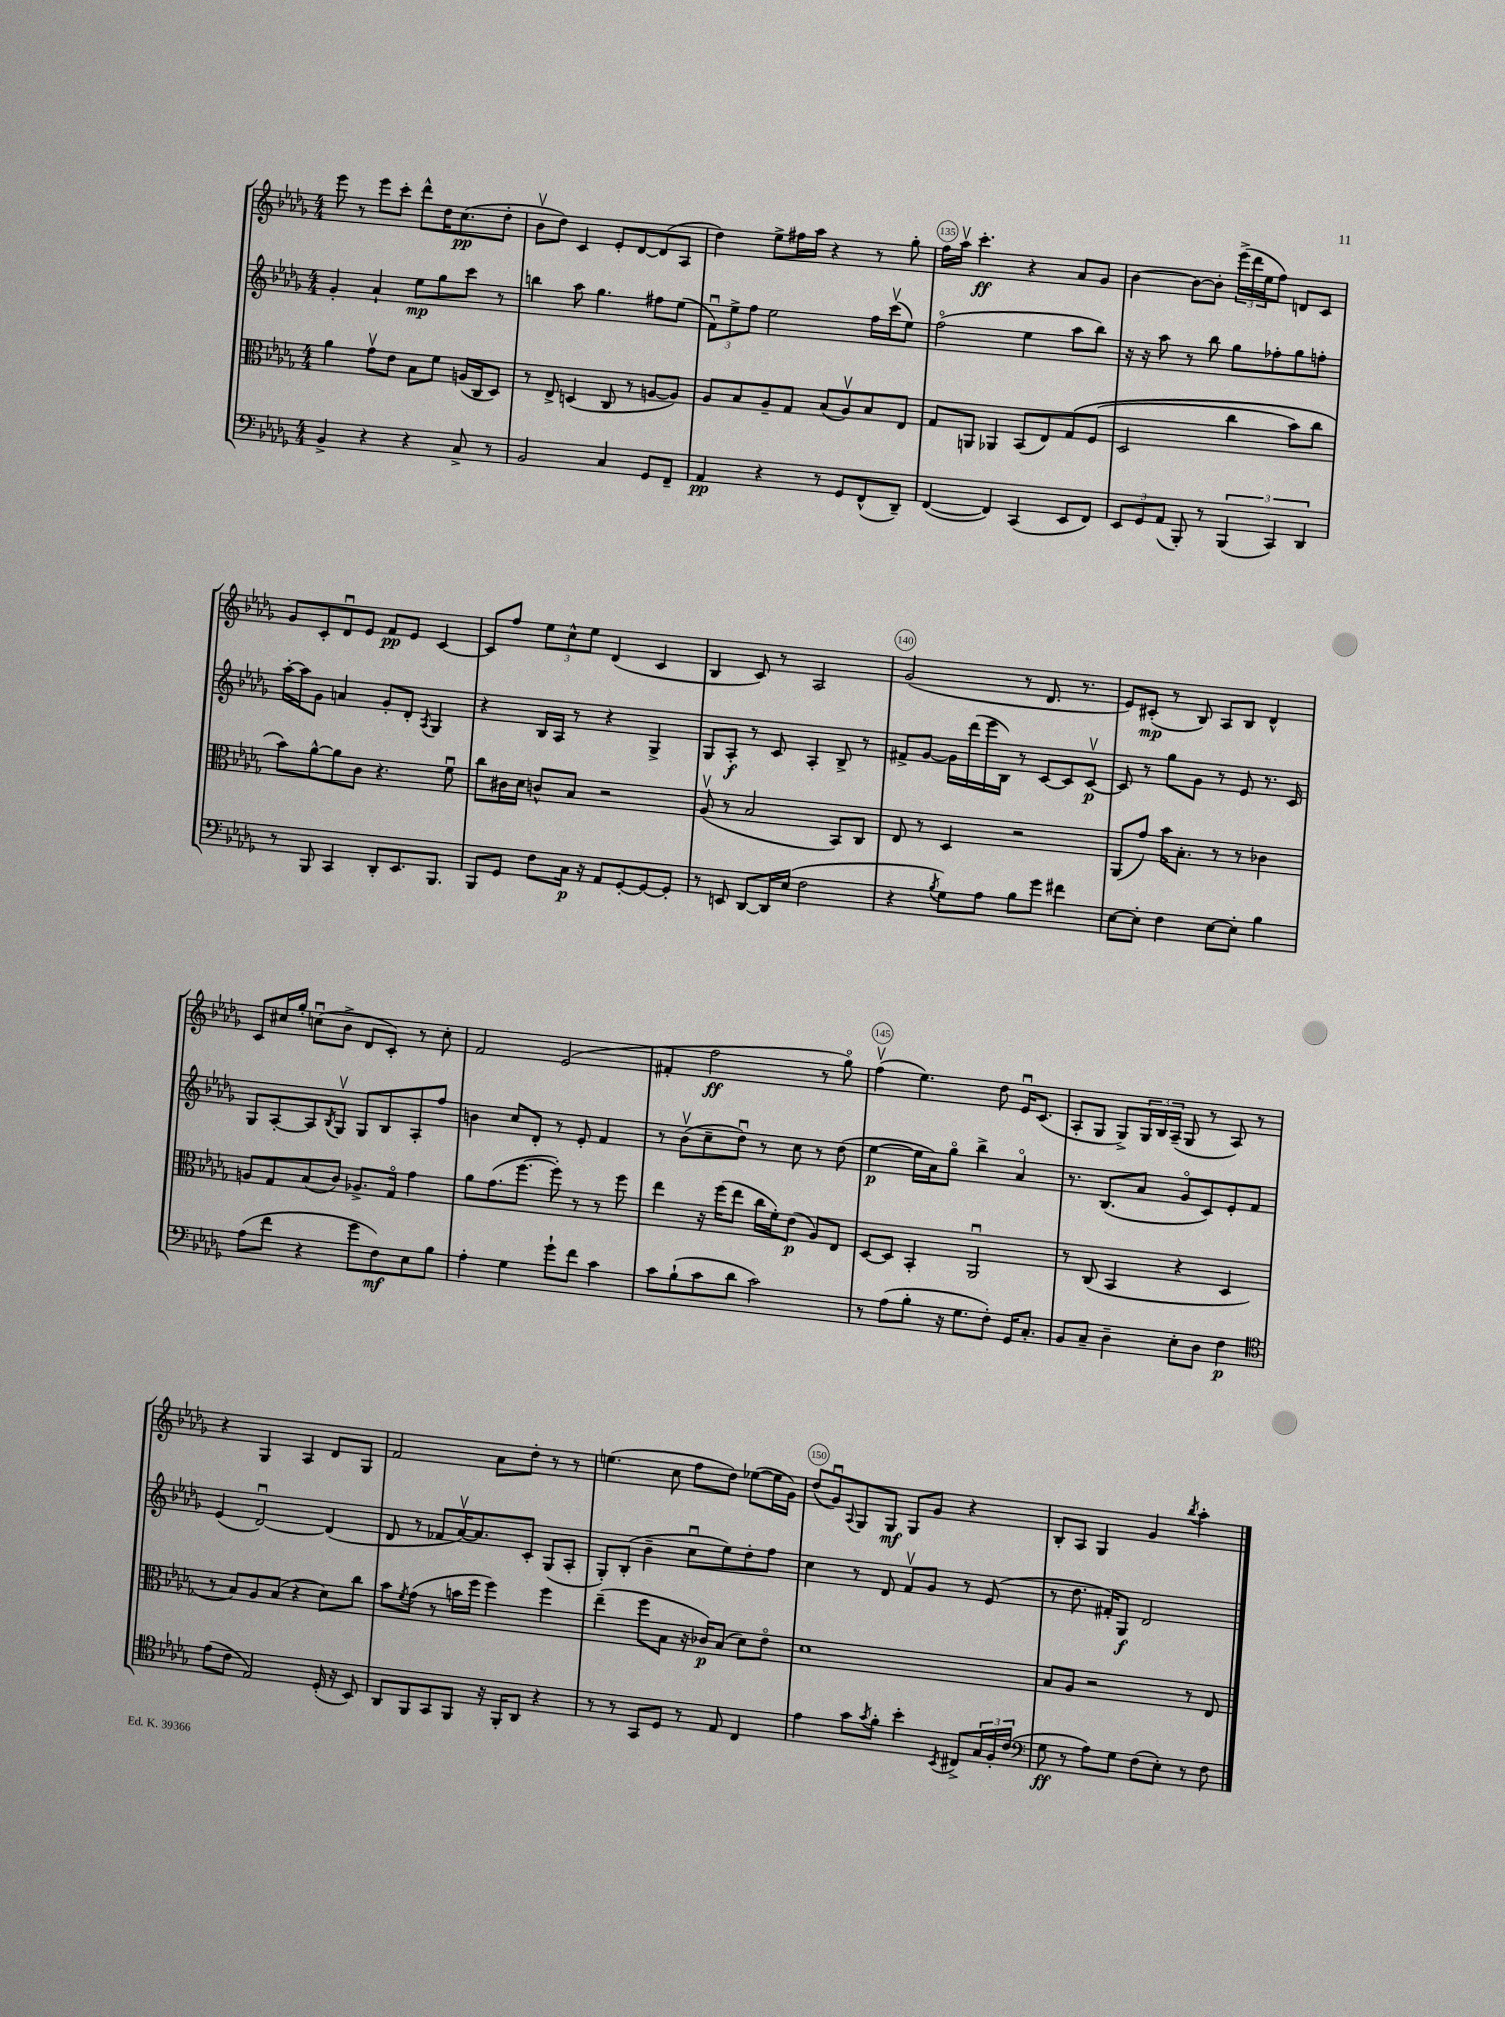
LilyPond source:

<<
\new StaffGroup <<
\new Staff = "s0" {
    \clef treble \key des \major \numericTimeSignature \time 4/4
    ees'''8 r8 ees'''8 c'''8-. des'''8-^ des''16 c''8.\pp( des''8-. |
    bes'8\upbow des''8) c'4 ees'8-. des'8~ des'8( aes8 |
    des''4) ees''8-> fis''16 aes''16 r4 r8 ges''8-. |
    f''16 aes''16\upbow c'''4.-.\ff r4 aes'8 ges'8 |
    bes'4~ bes'8~ bes'8-. \tuplet 3/2 { ees'''16->( des'''16 ees''16 } f''8) d'8 c'8 |
    ges'8 c'8-. des'8\downbow ees'8 f'8\pp ees'8 c'4~ |
    c'8 f''8 \tuplet 3/2 { ees''8 c''8-^ ees''8 } des'4( c'4 |
    bes4 c'8) r8 aes2 |
    ges'2( r8 des'8. r8. |
    ees'8) cis'8-.\mp( r8 bes8) aes8 bes8 des'4-^ |
    c'8 cis''16 ges''16-. c''8\downbow( bes'8-> des'8 c'8-.) r8 c''8-. |
    f'2 ees'2( |
    fis'4-. f''2\ff r8 ges''8\flageolet) |
    f''4\upbow( ees''4.) des''8 ees'16\downbow c'8.( |
    aes8-. ges8 ges8->) \tuplet 3/2 { ges16 bes16 aes16--( } ges8 r8 aes8) r8 |
    r4 ges4 aes4 des'8 ges8 |
    f'2 aes'8 des''8-. r8 r8 |
    e''4.( c''8 f''8 des''8) ees''8~( ees''16 ges'16) |
    des''8( ges'8\downbow) \appoggiatura { aes8 } ges8 ges8\mf ges8 ges'8 r4 |
    bes8-. aes8 ges4 ges'4 \acciaccatura { bes''8 } aes''4-. \bar "|." |
}
\new Staff = "s1" {
    \clef treble \key des \major \numericTimeSignature \time 4/4
    ges'4-. aes'4-! ees''8\mp ges''8 c'''8 r8 |
    b''4 aes''8 ges''4. fis''8 ees''8( |
    \tuplet 3/2 { f'8\downbow) ees''8-> f''8 } ees''2 f''16 c'''16\upbow( ees''8) |
    f''2\flageolet( ees''4 aes''8 bes''8) |
    r16 r16 aes''8 r8 bes''8 ges''8 fes''8-. ges''8 f''8-. |
    aes''16~-. aes''16 ges'8 a'4 ges'8-. des'8-. \acciaccatura { aes8 } ges4 |
    r4 bes16 aes16 r8 r4 ges4-> |
    ges8 aes8-.\f r8 c'8 aes4-. bes8-> r8 |
    fis'8-> ges'8~ ges'16 des'''16( ees'''16 bes16) r8 c'8~ c'8 c'8~\upbow\p |
    c'8 r8 ges''8 ges'8 r8 ees'8 r8. c'16 |
    ges8 aes8~-. aes8 \acciaccatura { bes8 } ges8\upbow ges8 bes8 aes8-. f''8 |
    b'4 c''8 des'8-. r8 ees'8-. f'4 |
    r8 bes'8\upbow( c''8-- des''8\downbow) r8 c''8 r8 des''8( |
    ees''4~\p ees''16 aes'16) ges''8\flageolet bes''4-> aes'4\flageolet |
    r8. bes8.( aes'8 ges'8\flageolet c'8) ees'8-. f'8 |
    ees'4( des'2~\downbow) des'4( |
    des'8 r8 fes'8 aes'16~\upbow) aes'8. c'8-. ges8( aes8-. |
    ges8-.) bes8-.( bes'4-- c''8\downbow ees''8) des''8-. f''8 |
    c''4 r8 des'8 f'8\upbow ges'8 r8 ees'8( |
    r8 des''8. fis'16-.) ges8\f des'2 \bar "|." |
}
\new Staff = "s2" {
    \clef alto \key des \major \numericTimeSignature \time 4/4
    aes'4 ges'8\upbow ees'8 bes8 f'8 a16( c16 des8) |
    r8 ees8-> d4( c8 r8 a8~ a8) |
    aes8 bes8 aes8-- ges8 bes8( aes8\upbow) bes8 ees8 |
    ges8 a,8 aes,4 bes,8( ees8) ges8\( f8( |
    des2 c''4 bes'8) c''8 |
    bes'8\) aes'8~-^ aes'8 c'8 r4. f'8\downbow |
    c''8 cis'16 des'16 c'8-^ bes8 r2 |
    aes8\upbow( r8 bes2 bes,8) c8 |
    ees8 r8 des4 r2 |
    aes,8( ges'8) bes'16 bes8.-. r8 r8 ces'4 |
    a8 ges8 bes8( c'8) aes8.-> ges16\flageolet ges'4 |
    aes'8 ges'8.( f''8.~ f''8-.) r8 r8 f''8 |
    ees''4 r16 f''16( ees''8 c''16 f'16-.) ees'8\p( aes8) ees8 |
    des8~ des8 bes,4-. aes,2\downbow |
    r8 c8( bes,4 r4 des4 |
    r8 bes8) aes8 bes8( r4 des'8) c''8 |
    bes'8 \acciaccatura { f'8 } ges'8( r8 b'16 f''16 f''4) f''4 |
    ees''4--( f''8 bes8 r16 ces'16\p) bes8( des'8) ees'8\flageolet |
    des'1 |
    bes8 aes8 r2 r8 ees8 \bar "|." |
}
\new Staff = "s3" {
    \clef bass \key des \major \numericTimeSignature \time 4/4
    bes,4-> r4 r4 c8-> r8 |
    bes,2 c4 ges,8 f,8-- |
    aes,4\pp r4 r8 ges,8 f,8-^( des,8--) |
    f,4~( f,4) c,4( ees,8 f,8) |
    \tuplet 3/2 { ees,8 ges,8 aes,8( } bes,,8-.) r8 \tuplet 3/2 { bes,,4( c,4) des,4 } |
    r8 bes,,8 c,4 des,8-. ees,8. bes,,8. |
    bes,,8 ges,8 f8 c16\p r16 aes,8 ges,8~-. ges,8~ ges,8-. |
    r8 e,8 des,8~ des,16 ees16( f2 |
    r4 \acciaccatura { bes8 } ges8) aes8 bes8 ges'8 fis'4 |
    ees8~ ees8-. f4 ees8~ ees8-. bes4 |
    aes8( f'8 r4 ges'8 f8\mf) ees8 bes8 |
    aes4-. ges4 ges'8-! f'8 c'4 |
    c'8 bes8-!( c'8 des'8 c'2) |
    r8 aes8( bes8-. r16 ges8. f8-.) ges,16 c8.-. |
    bes,8 c8-- des4-- ees8-. des8 f4\p |
    \clef tenor ees'8( c'8 ees2) des16-.( r16 bes,8) |
    aes,8 f,8 ges,8 f,8 r16 f,16-. aes,8 r4 |
    r8 r8 ges,8 des8 r8 ees8 c4 |
    ees'4 ges'8 \acciaccatura { ges'8 } f'8-. bes'4-. \acciaccatura { bes,8 } cis8-> \tuplet 3/2 { ges16 f16-. c'16( } |
    \clef bass ges8\ff r8 aes8) ges8 f8( ees8-.) r8 f8 \bar "|." |
}
>>
>>
\layout { \context { \Score currentBarNumber = #132 \override BarNumber.break-visibility = ##(#f #t #t) barNumberVisibility = #(every-nth-bar-number-visible 5) \override BarNumber.stencil = #(make-stencil-circler 0.1 0.3 ly:text-interface::print) } }
